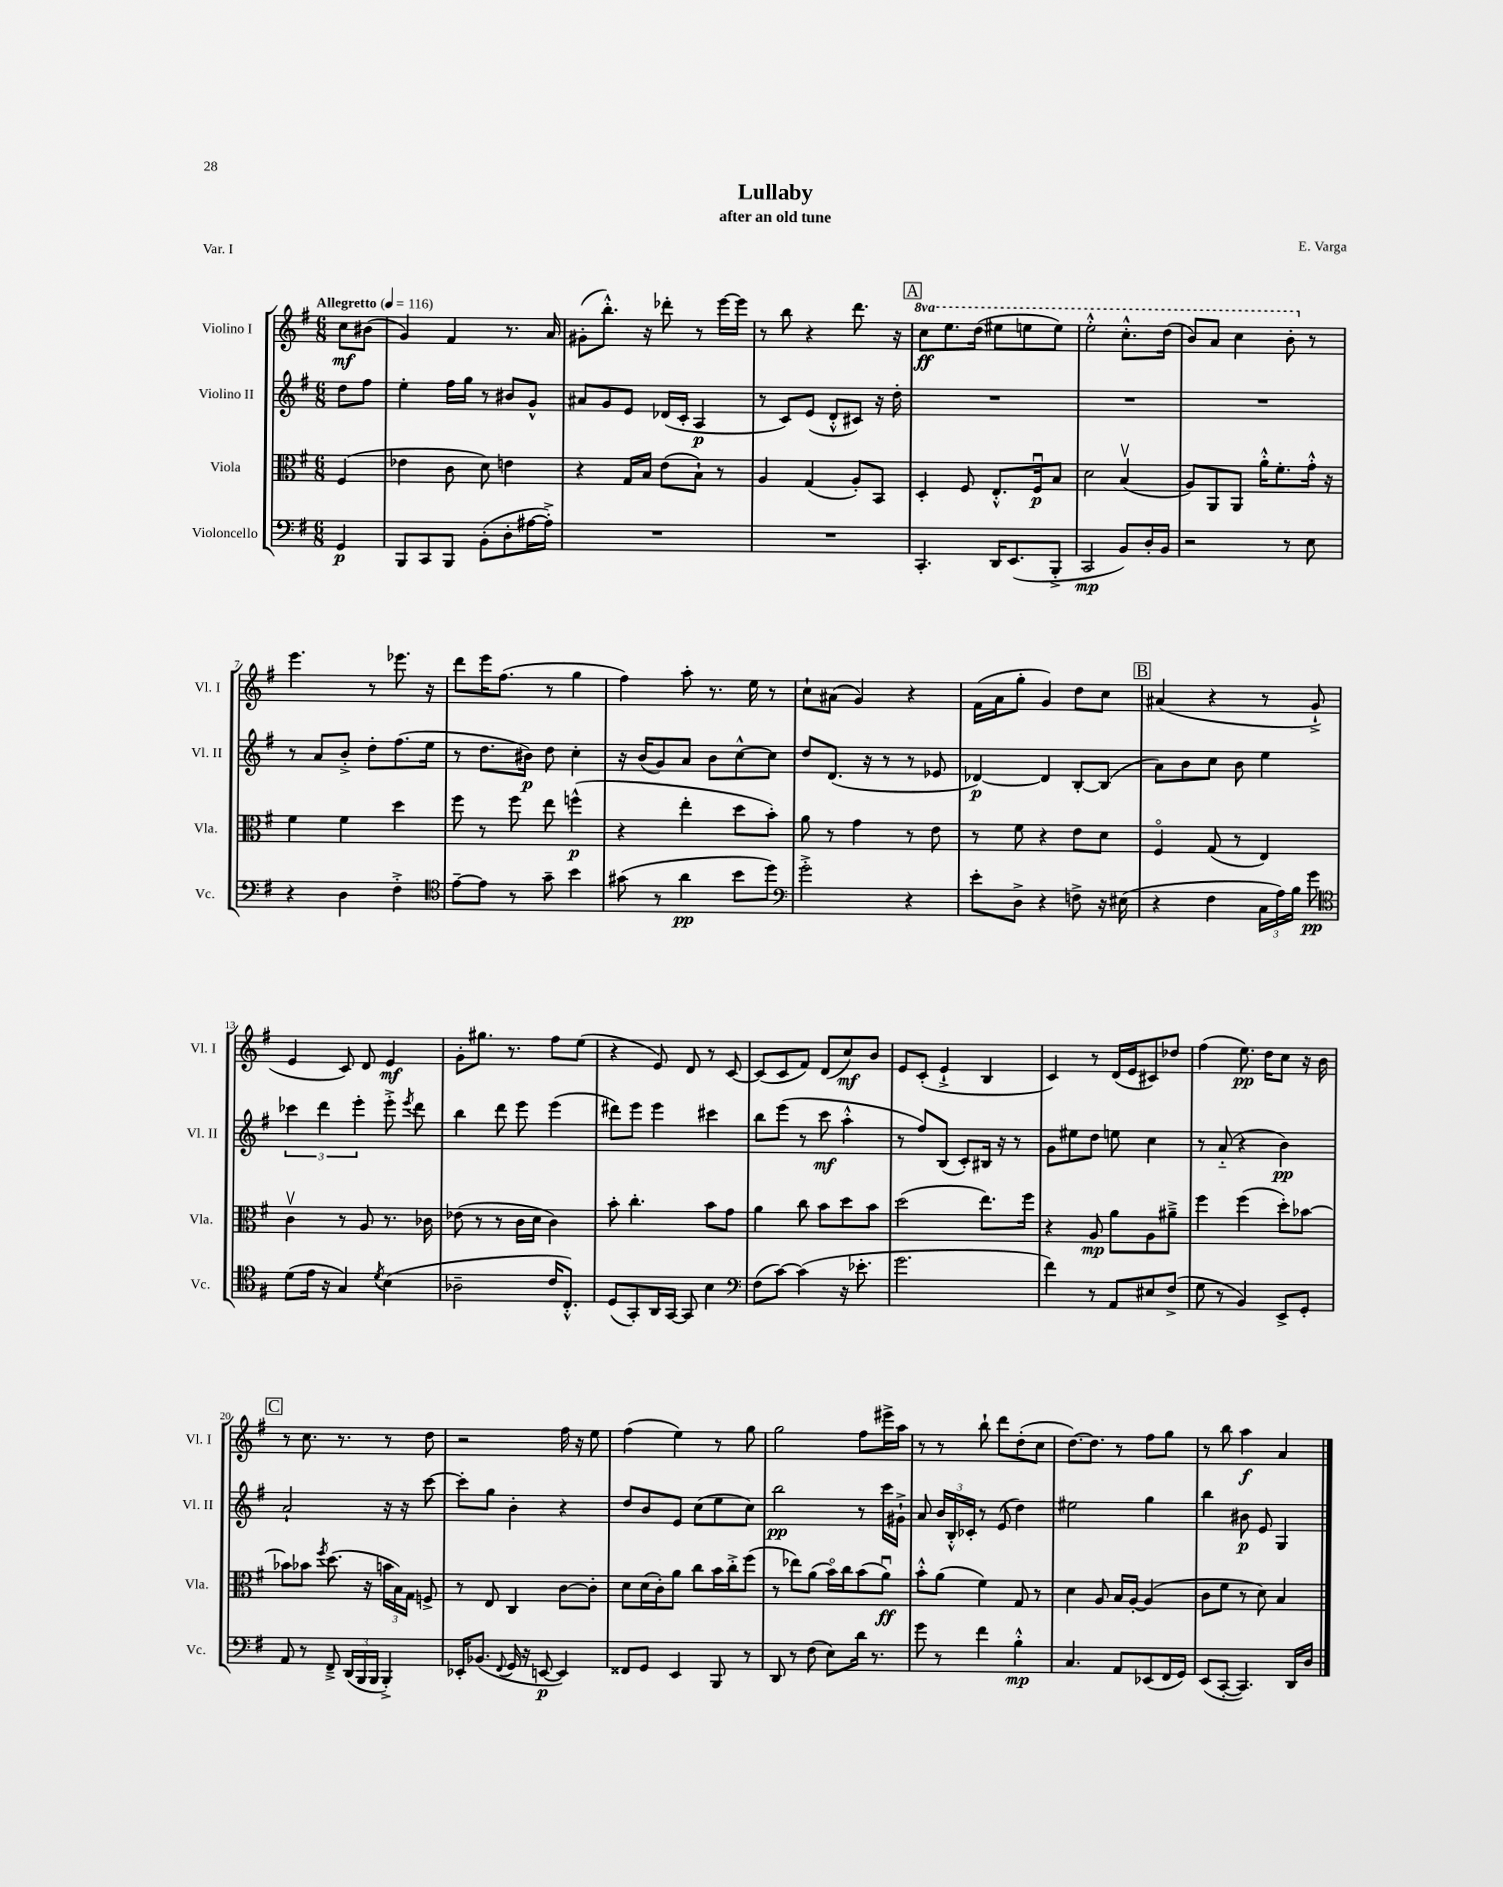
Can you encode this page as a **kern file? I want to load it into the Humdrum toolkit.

**kern	**dynam	**kern	**dynam	**kern	**dynam	**kern	**dynam
*part4	*part4	*part3	*part3	*part2	*part2	*part1	*part1
*staff4	*staff4	*staff3	*staff3	*staff2	*staff2	*staff1	*staff1
*I"Violoncello	*	*I"Viola	*	*I"Violino II	*	*I"Violino I	*
*I'Vc.	*	*I'Vla.	*	*I'Vl. II	*	*I'Vl. I	*
*clefF4	*	*clefC3	*	*clefG2	*	*clefG2	*
*k[f#]	*	*k[f#]	*	*k[f#]	*	*k[f#]	*
*M6/8	*	*M6/8	*	*M6/8	*	*M6/8	*
*MM116	*	*MM116	*	*MM116	*	*MM116	*
=	=	=	=	=	=	=	=
!	!	!	!	!	!	!LO:TX:a:B:t=Allegretto	!
4GG/	p	(4F#/	.	8dd\L	.	8cc\L	mf
.	.	.	.	8ff#\J	.	(8b#X\J	.
=1	=1	=1	=1	=1	=1	=1	=1
8BBB/L	.	4e-X\	.	4ee'\	.	4g/)	.
8CC/	.	.	.	.	.	.	.
8BBB/J	.	8c\	.	16ff#\LL	.	4f#/	.
.	.	.	.	16gg\JJ	.	.	.
(8BB'\L	.	8d\)	.	8r	.	.	.
8D'\	.	4en\	.	8b#X/L	.	8.r	.
[16A#X\L	.	.	.	8g^^/J	.	.	.
16A#'^\JJ])	.	.	.	.	.	16a/	.
=2	=2	=2	=2	=2	=2	=2	=2
2.r	.	4r	.	8a#X/L	.	(8g#X'\L	.
.	.	.	.	8g/	.	8.bb'^^\J)	.
.	.	16G/LL	.	8e/J	.	.	.
.	.	16B/JJ	.	.	.	16r	.
.	.	(8e\L	.	(16d-X/LL	.	8ddd-X'\	.
.	.	.	.	16c'/JJ	.	.	.
.	.	8B`\J)	.	4A/	p	8r	.
.	.	8r	.	.	.	[16eee\LL	.
.	.	.	.	.	.	16eee\JJ]	.
=3	=3	=3	=3	=3	=3	=3	=3
2.r	.	4A/	.	8r	.	8r	.
.	.	.	.	8c/L)	.	8bb\	.
.	.	(4G/	.	(8e/J	.	4r	.
.	.	.	.	8d'^^/L	.	.	.
.	.	8A'/L)	.	8c#X/J)	.	8.ddd\	.
.	.	8BB/J	.	16r	.	.	.
.	.	.	.	16dd'\	.	16r	.
!!LO:REH:place=s1:t=A
=4	=4	=4	=4	=4	=4	=4	=4
*	*	*	*	*	*	*8va	*
4.CC'/	.	4D'/	.	2.r	.	8ccc\L	ff
.	.	.	.	.	.	8.eee\	.
.	.	8F#/	.	.	.	.	.
.	.	.	.	.	.	(16ddd\Jk	.
16DD/KL	.	8.E'^^/L	.	.	.	8eee#X\L	.
(8.EE/	.	.	.	.	.	.	.
.	.	.	.	.	.	8eeen\	.
.	.	16F#u/k	p	.	.	.	.
8BBB'^/J	.	8B/J	.	.	.	8eee\J)	.
=5	=5	=5	=5	=5	=5	=5	=5
2CC/	mp	2d\	.	2.r	.	2eee'^^\	.
8BB/L)	.	(4Bv/	.	.	.	8.ccc'^^\L	.
16D'/L	.	.	.	.	.	.	.
16BB/JJ	.	.	.	.	.	(16ddd\Jk	.
=6	=6	=6	=6	=6	=6	=6	=6
2r	.	8A/L)	.	2.r	.	8bb/L)	.
.	.	8AA/	.	.	.	8aa/J	.
.	.	8AA/J	.	.	.	4ccc\	.
.	.	16a'^^\KL	.	.	.	.	.
.	.	8.f#'\	.	.	.	.	.
8r	.	.	.	.	.	8bb'\	.
*	*	*	*	*	*	*X8va	*
8E\	.	16g'^^\Jk	.	.	.	8r	.
.	.	16r	.	.	.	.	.
!!LO:LB:g=z
=7	=7	=7	=7	=7	=7	=7	=7
4r	.	4f#\	.	8r	.	4.eee\	.
.	.	.	.	8a/L	.	.	.
4D\	.	4f#\	.	8b'^/J	.	.	.
.	.	.	.	8dd'\L	.	8r	.
4F#'^\	.	4dd\	.	(8.ff#\	.	8.eee-X\	.
.	.	.	.	16ee\Jk	.	16r	.
=8	=8	=8	=8	=8	=8	=8	=8
*clefC4	*	*	*	*	*	*	*
[8e~\L	.	8ff#\	.	8r	.	8ddd\L	.
8e\J]	.	8r	.	8.dd\L	.	16eee\K	.
.	.	.	.	.	.	(8.ff#\J	.
8r	.	8ff#\	.	.	.	.	.
.	.	.	.	16b#X\Jk)	p	.	.
8g~\	.	8ee\	.	8dd\	.	8r	.
4b\	.	(4ffn^^\	p	4cc'\	.	4gg\	.
=9	=9	=9	=9	=9	=9	=9	=9
(8g#X\	.	4r	.	16r	.	4ff#\)	.
.	.	.	.	(16b/KL	.	.	.
8r	.	.	.	8g/)	.	.	.
4a\	pp	4ee'\	.	8a/J	.	8aa'\	.
.	.	.	.	8b\L	.	8.r	.
8b\L	.	8dd\L	.	[8cc^^\	.	.	.
.	.	.	.	.	.	16ee\	.
8dd\J)	.	8b'\J)	.	8cc\J]	.	8r	.
=10	=10	=10	=10	=10	=10	=10	=10
*clefF4	*	*	*	*	*	*	*
2g'^\	.	8a\	.	8dd/L	.	8cc`\L	.
.	.	8r	.	(8.d/J	.	(8a#X\J	.
.	.	4g\	.	.	.	4g/)	.
.	.	.	.	16r	.	.	.
.	.	.	.	8r	.	.	.
4r	.	8r	.	8r	.	4r	.
.	.	8e\	.	8e-X/	.	.	.
=11	=11	=11	=11	=11	=11	=11	=11
8e'\L	.	8r	.	[4d-X/)	p	(16f#\LL	.
.	.	.	.	.	.	16a\J	.
8D^\J	.	8f#\	.	.	.	8gg'\J	.
4r	.	4r	.	4d-/]	.	4g/)	.
8Fn^\	.	8e\L	.	[8B'/L	.	8dd\L	.
16r	.	8d\J	.	(8B/J]	.	8cc\J	.
(16E#X\	.	.	.	.	.	.	.
!!LO:REH:place=s1:t=B
=12	=12	=12	=12	=12	=12	=12	=12
4r	.	4F#/	.	8a\L)	.	(4a#X/	.
.	.	.	.	8b\	.	.	.
4F#\	.	(8G/	.	8cc\J	.	4r	.
.	.	8r	.	8b\	.	.	.
24C\LL	.	4E/)	.	4ee\	.	8r	.
24A\)	.	.	.	.	.	.	.
24B\JJ	.	.	.	.	.	.	.
8g\	pp	.	.	.	.	8g`^/	.
!!LO:LB:g=z
=13	=13	=13	=13	=13	=13	=13	=13
*clefC4	*	*	*	*	*	*	*
(8d\L	.	4cv\	.	6ccc-X\	.	4e/	.
16e\Jk	.	.	.	.	.	.	.
.	.	.	.	6ddd\	.	.	.
16r	.	.	.	.	.	.	.
4G/)	.	8r	.	.	.	8c/)	.
.	.	.	.	6eee'\	.	.	.
.	.	8A/	.	.	.	8d/	.
8qd/	.	.	.	.	.	.	.
(4B\	.	8.r	.	8eee'^\	.	4e/	mf
.	.	.	.	8qeee/	.	.	.
.	.	.	.	8ddd\	.	.	.
.	.	16c-X\	.	.	.	.	.
=14	=14	=14	=14	=14	=14	=14	=14
2A-X~\	.	(8e-X\	.	4bb\	.	8g'\L	.
.	.	8r	.	.	.	8.gg#X\J	.
.	.	8r	.	8ddd\	.	.	.
.	.	.	.	.	.	8.r	.
.	.	16c\LL	.	8eee\	.	.	.
.	.	16d\JJ	.	.	.	.	.
16c/KL	.	4c\)	.	(4eee\	.	8ff#\L	.
8.C'^^/J)	.	.	.	.	.	.	.
.	.	.	.	.	.	(8ee\J	.
=15	=15	=15	=15	=15	=15	=15	=15
(8D/L	.	8b'\	.	8ddd#X\L)	.	4r	.
8GG'/)	.	4.cc'\	.	8eee\J	.	.	.
16AA/L	.	.	.	4eee\	.	8e/)	.
[16GG/JJ	.	.	.	.	.	.	.
8GG/]	.	.	.	.	.	8d/	.
4B\	.	8b\L	.	4ccc#X\	.	8r	.
.	.	8g\J	.	.	.	[8c/	.
=16	=16	=16	=16	=16	=16	=16	=16
*clefF4	*	*	*	*	*	*	*
(8F#\L	.	4a\	.	8bb\L	.	(8c/L]	.
[8c\J)	.	.	.	(8eee\J	.	8c/	.
(4c\]	.	8cc\	.	8r	.	8f#/J)	.
.	.	8b\L	.	8ccc\	mf	(8d/L	.
16r	.	8dd\	.	4aa'^^\	.	8cc/)	mf
8.e-X'\	.	.	.	.	.	.	.
.	.	8b\J	.	.	.	8b/J	.
=17	=17	=17	=17	=17	=17	=17	=17
2.g\	.	(2dd\	.	8r	.	8e/L	.
.	.	.	.	8ff#/L)	.	(8c'/J	.
.	.	.	.	(8B/J	.	4e`^/	.
.	.	.	.	8c'/L)	.	.	.
.	.	8.ee\L)	.	16B#X/Jk	.	4B/	.
.	.	.	.	16r	.	.	.
.	.	.	.	8r	.	.	.
.	.	16ff#\Jk	.	.	.	.	.
=18	=18	=18	=18	=18	=18	=18	=18
4f#\)	.	4r	.	8g\L	.	4c/)	.
.	.	.	.	8ee#X\	.	.	.
8r	.	8A/	mp	8dd\J	.	8r	.
8AA/L	.	8a\L	.	8een\	.	(16d/LL	.
.	.	.	.	.	.	16e/J	.
8E#X/	.	8A\	.	4cc\	.	8c#X/)	.
(8F#^/J	.	8a#X~^\J	.	.	.	8dd-X/J	.
=19	=19	=19	=19	=19	=19	=19	=19
8G\	.	4ff#\	.	8r	.	(4ff#\	.
8r	.	.	.	(8a/	.	.	.
4BB/)	.	(4ff#\	.	4r	.	8.ee\)	pp
.	.	.	.	.	.	16dd\KL	.
8EE^/L	.	8dd'\L)	.	4b\)	pp	8cc\J	.
8GG'/J	.	[8b-X\J	.	.	.	16r	.
.	.	.	.	.	.	16b\	.
!!LO:LB:g=z
!!LO:REH:place=s1:t=C
=20	=20	=20	=20	=20	=20	=20	=20
8AA/	.	8b-X\L]	.	2a`/	.	8r	.
8r	.	8b-X\J	.	.	.	8.cc\	.
.	.	8qff#/	.	.	.	.	.
8FF#~^/	.	(8.dd\	.	.	.	.	.
.	.	.	.	.	.	8.r	.
(24DD/LL	.	.	.	.	.	.	.
24BBB/	.	.	.	.	.	.	.
.	.	16r	.	.	.	.	.
24BBB/JJ	.	.	.	.	.	.	.
4BBB'^/)	.	24bn\LL	.	16r	.	8r	.
.	.	24B\)	.	.	.	.	.
.	.	.	.	16r	.	.	.
.	.	24G\JJ	.	.	.	.	.
.	.	8Fn^/	.	[8ccc\	.	8dd\	.
=21	=21	=21	=21	=21	=21	=21	=21
16EE-X'/KL	.	8r	.	8ccc'\L]	.	2r	.
(8.BB-X/J	.	.	.	.	.	.	.
.	.	8E/	.	8gg\J	.	.	.
8qqFF#/	.	.	.	.	.	.	.
16GG/	.	4C/	.	4b'\	.	.	.
16r	.	.	.	.	.	.	.
[8EEn/	p	.	.	.	.	.	.
4EE/])	.	[8c\L	.	4r	.	16ff#\	.
.	.	.	.	.	.	16r	.
.	.	8c'\J]	.	.	.	8ee\	.
=22	=22	=22	=22	=22	=22	=22	=22
8FF##X/L	.	8d\L	.	8dd/L	.	(4ff#\	.
8GG/J	.	(16d\L	.	8b/	.	.	.
.	.	16c'\J)	.	.	.	.	.
4EE/	.	8a\J	.	8e/J	.	4ee\)	.
.	.	8cc\L	.	(8cc\L	.	.	.
8BBB/	.	16b\L	.	8ee\	.	8r	.
.	.	16cc'^\J	.	.	.	.	.
8r	.	(8ff#\J	.	8cc\J)	.	8gg\	.
=23	=23	=23	=23	=23	=23	=23	=23
8DD/	.	8r	.	2bb\	pp	2gg\	.
8r	.	8ee-X\L)	.	.	.	.	.
(8F#\	.	(8a\J	.	.	.	.	.
8E\L)	.	16b\LL)	.	.	.	.	.
.	.	16cc\J	.	.	.	.	.
16d\Jk	.	(8b\	.	8r	.	8ff#\L	.
8.r	.	.	.	.	.	.	.
.	.	8au\J)	ff	16ccc\LL	.	16eee#X^\L	.
.	.	.	.	16g#X`^\JJ	.	16aa\JJ	.
=24	=24	=24	=24	=24	=24	=24	=24
8g\	.	8b'^^\L	.	8a/	.	8r	.
8r	.	(8a\J	.	24b/LL	.	8r	.
.	.	.	.	24B'^^/	.	.	.
.	.	.	.	24c-X'/JJ	.	.	.
4f#\	.	4f#\)	.	8r	.	8bb`\	.
.	.	.	.	(8e/	.	8ddd\L	.
4B'^^\	mp	8G/	.	4dd\)	.	(8dd'\	.
.	.	8r	.	.	.	8cc\J	.
=25	=25	=25	=25	=25	=25	=25	=25
4.C/	.	4d\	.	2ee#X\	.	[8.dd\L)	.
.	.	.	.	.	.	8.dd\J]	.
.	.	8A/	.	.	.	.	.
8AA/L	.	16B/LL	.	.	.	8r	.
.	.	[16A'/JJ	.	.	.	.	.
(8EE-X/	.	(4A/]	.	4gg\	.	8ff#\L	.
16FF#/L	.	.	.	.	.	8gg\J	.
16GG/JJ)	.	.	.	.	.	.	.
=26	=26	=26	=26	=26	=26	=26	=26
(8EE/L	.	8c\L	.	4bb\	.	8r	.
[8CC'/J	.	8f#\J	.	.	.	8bb\	.
4.CC/])	.	8r	.	8b#X\	p	4aa\	f
.	.	8d\)	.	8e/	.	.	.
.	.	4B/	.	4G/	.	4a/	.
16DD/LL	.	.	.	.	.	.	.
16D/JJ	.	.	.	.	.	.	.
==	==	==	==	==	==	==	==
*-	*-	*-	*-	*-	*-	*-	*-
